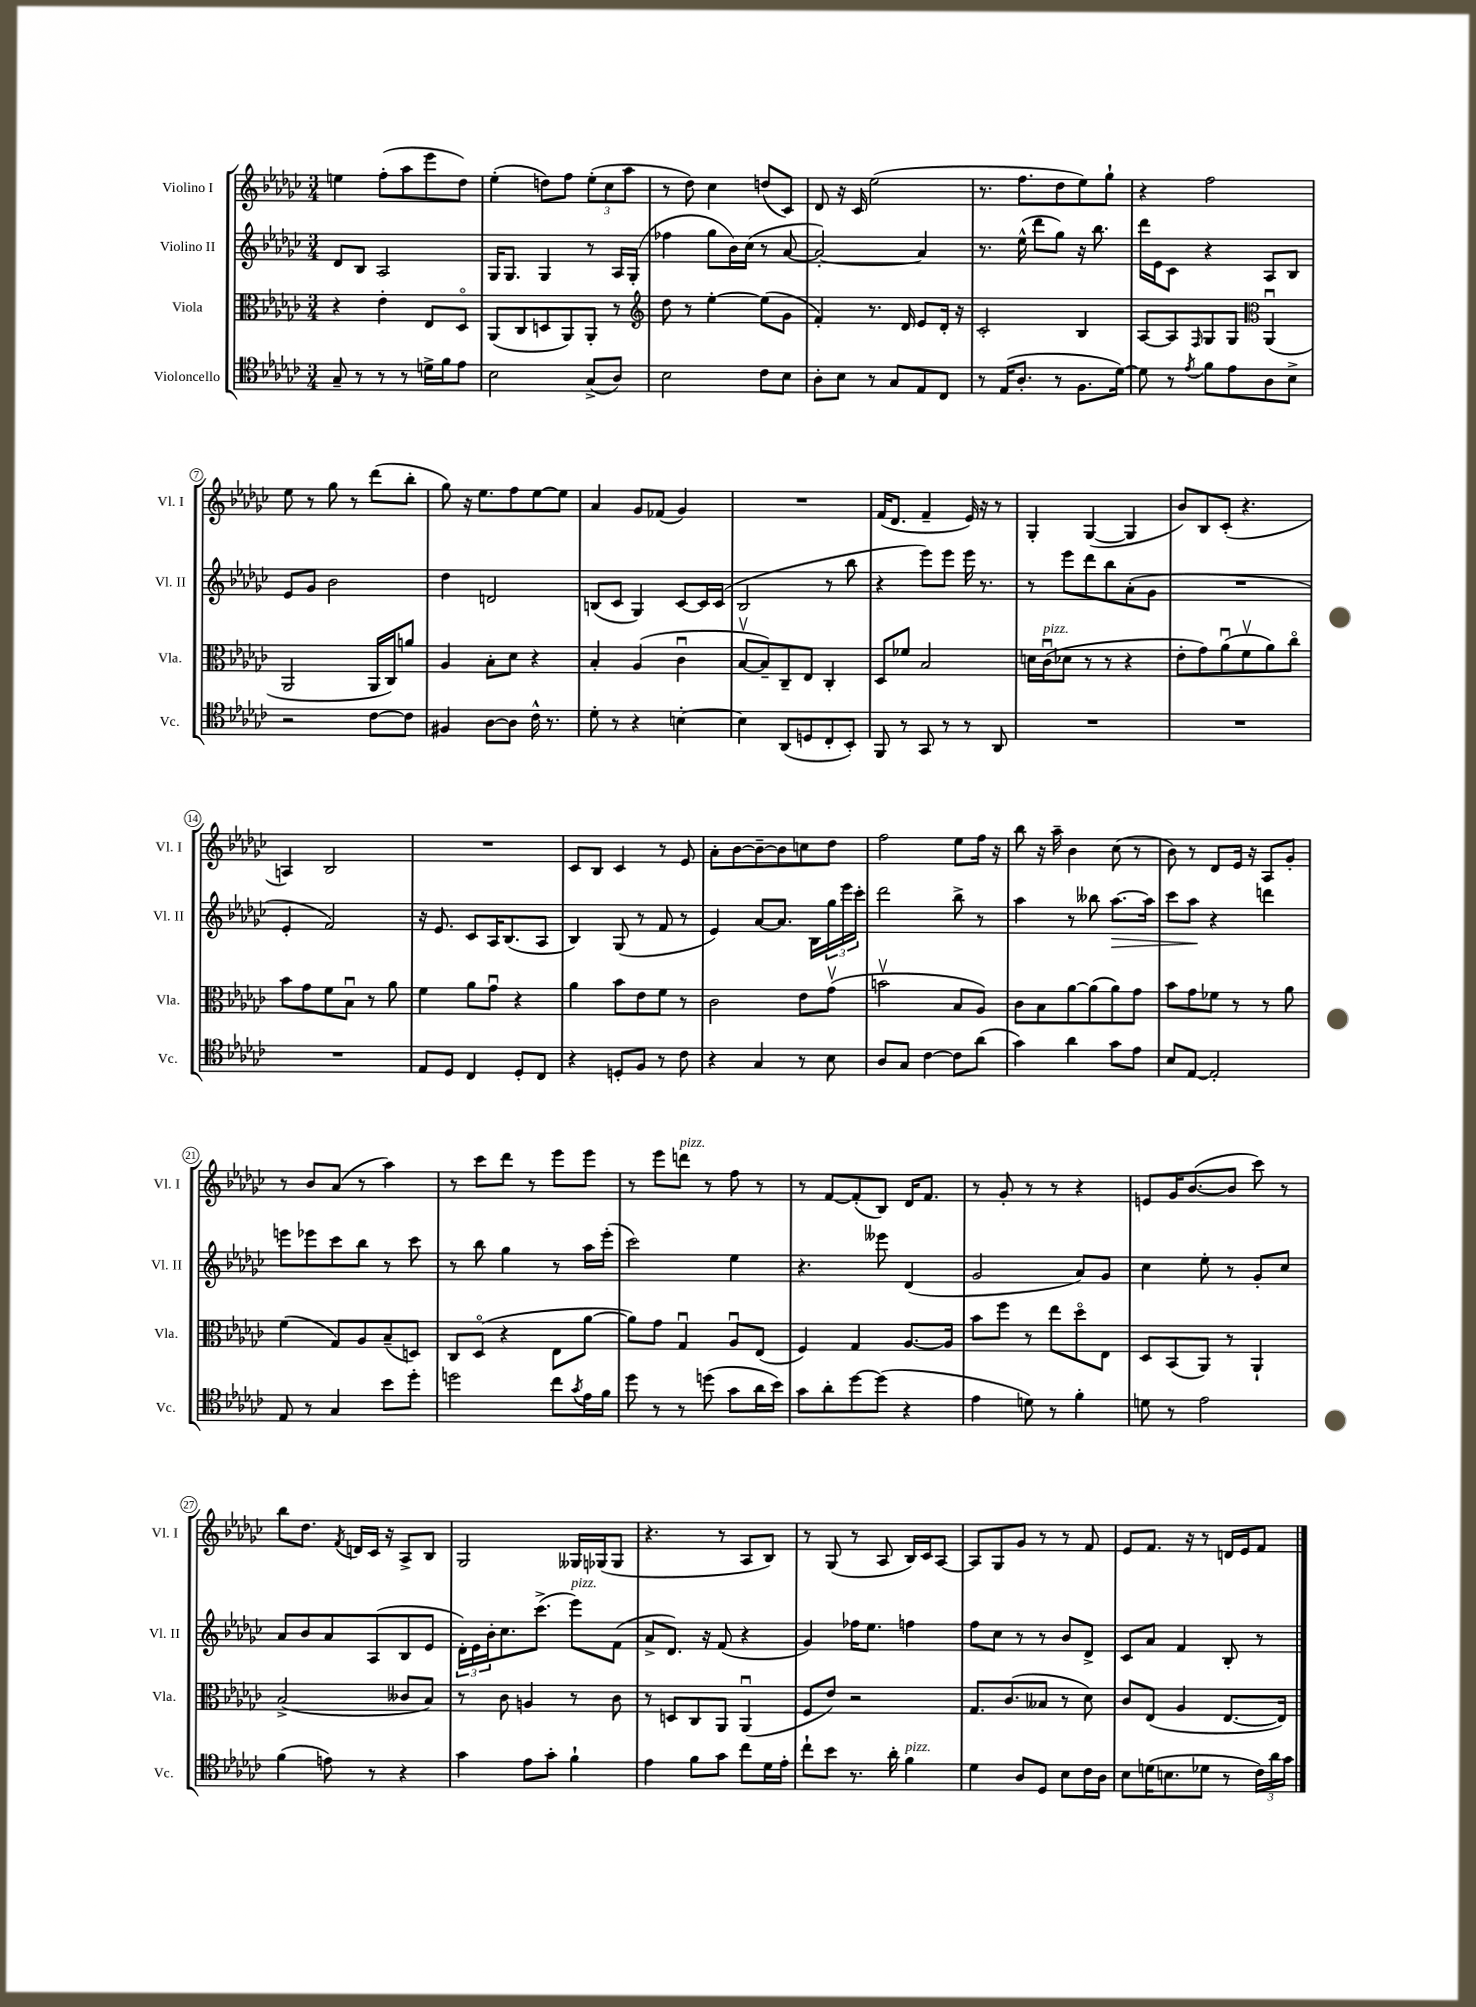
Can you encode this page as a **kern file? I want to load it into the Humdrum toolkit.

**kern	**kern	**kern	**kern
*staff4	*staff3	*staff2	*staff1
*clefC4	*clefC3	*clefG2	*clefG2
*k[b-e-a-d-g-c-]	*k[b-e-a-d-g-c-]	*k[b-e-a-d-g-c-]	*k[b-e-a-d-g-c-]
*M3/4	*M3/4	*M3/4	*M3/4
8G-~/	4r	8d-/L	4ee\
8r	.	8B-/J	.
8r	4e-'\	2A-/	(8ff'\L
8r	.	.	8aa-\
16d^\LL	8E-/L	.	8eee-\
16f\J	.	.	.
8e-\J	8D-o/J	.	8dd-\J)
=	=	=	=
2B-\	(8AA-/L	16G-/LK	(4ee-'\
.	.	8.G-/J	.
.	8C-/	.	.
.	8D/	4G-/	8dd\L)
.	8AA-/)	.	8ff\J
(8G-^/L	8AA-'/J	8r	(12ee-'\L
.	.	.	12cc-\
8A-/J)	8r	16A-/LL	.
.	.	.	12aa-\J
.	.	(16G-'/JJ	.
=	=	=	=
*	*clefG2	*	*
2B-\	8dd-\	4ff-\	8r
.	8r	.	8dd-\)
.	[4ee-'\	8gg-\L	4cc-\
.	.	16b-\L)	.
.	.	(16cc-\JJ	.
8c-\L	(8ee-\]L	8r	(8dd/L
8B-\J	8g-\J	[8a-/	8c-/J)
=	=	=	=
8A-'\L	4f'/)	2a-'/_)	8d-/
8B-\J	.	.	16r
.	.	.	16c-/
8r	8.r	.	(2ee-\
8G-/L	.	.	.
.	16d-/	.	.
8E-/	8e-/L	4a-/]	.
8C-/J	16d-'/Jk	.	.
.	16r	.	.
=	=	=	=
8r	2c-'/	8.r	8.r
(16E-/LK	.	.	.
8.A-'/J	.	(16ee-^^\	8.ff\L
.	.	8ddd-\L	.
8r	.	8gg-\J)	8dd-\
8.F\L	4B-/	16r	8ee-\)
.	.	8.bb-\	.
.	.	.	8gg-`\J
[16d-\Jk)	.	.	.
=	=	=	=
8d-\]	[8A-/L	16ddd-\LL	4r
.	.	16e-\J	.
8r	8A-/]	8c-\J	.
8qe-/	16qqF/	.	.
8f\L	8G-/	4r	2ff\
8e-\	8G-/J	.	.
*	*clefC3	*	*
8A-\	(4AA-u/	8A-/L	.
8B-^\J	.	8B-/J	.
=	=	=	=
2r	2AA-/	8e-/L	8ee-\
.	.	8g-/J	8r
.	.	2b-\	8gg-\
.	.	.	8r
[8c-\L	16AA-/LL	.	(8ddd-\L
.	16C-/J)	.	.
8c-\]J	8a/J	.	8bb-'\J
=	=	=	=
4F#/	4A-/	4dd-\	8gg-\)
.	.	.	16r
.	.	.	8.ee-\L
[8A-\L	8B-'\L	2d/	.
8A-\]J	8d-\J	.	8ff\
16c-^^\	4r	.	[8ee-\
8.r	.	.	.
.	.	.	8ee-\]J
=	=	=	=
8d-'\	4B-'/	(8B/L	4a-/
8r	.	8c-/J	.
4r	(4A-/	4G-/)	8g-/L
.	.	.	(8f-/J
[4B'\	4c-u\	[8c-/L	4g-/)
.	.	16c-/]L	.
.	.	(16c-/JJ	.
=	=	=	=
4B\]	[8B-v/L	2B-/	2.r
.	8B-~/])	.	.
(8AA-/L	8C-~/	.	.
8D/	8E-/J	.	.
8C-'/	4C-'/	8r	.
8BB-'/J)	.	8bb-\	.
=	=	=	=
8FF/	8D-/L	4r	(16f/LK
.	.	.	8.d-/J
8r	8f-/J	.	.
8GG-/	2B-/	8eee-\L)	4f~/
8r	.	8eee-\J	.
8r	.	16eee-\	16e-/)
.	.	8.r	16r
8AA-/	.	.	8r
=	=	=	=
2.r	16d\LL	8r	4G-'/
.	(16c-u\J	.	.
.	8d-\J	8eee-\L	.
.	8r	8ddd-\	([4G-/
.	8r	8bb-\	.
.	4r	(8a-'\	4G-/]
.	.	8g-\J	.
=	=	=	=
2.r	8e-'\L	2.r	8b-/L)
.	8g-\)	.	8B-/
.	(8a-u\	.	(8c-'/J
.	8fv\	.	4.r
.	8a-\)	.	.
.	8cc-o\J	.	.
=	=	=	=
2.r	8b-\L	4e-'/	4A/)
.	8g-\	.	.
.	8f\	2f/)	2B-/
.	8B-u\J	.	.
.	8r	.	.
.	8a-\	.	.
=	=	=	=
8E-/L	4f\	16r	2.r
.	.	8.e-/	.
8D-/J	.	.	.
4C-/	8a-\L	8c-/L	.
.	8g-u\J	16A-/K	.
.	.	(8.B-/	.
8D-'/L	4r	.	.
8C-/J	.	8A-/J	.
=	=	=	=
4r	4a-\	4B-/)	8c-/L
.	.	.	8B-/J
8D'/L	8b-\L	(8G-/	4c-/
8F/J	8e-\	8r	.
8r	8f\J	8f/	8r
8c-\	8r	8r	8e-/
=	=	=	=
4r	2c-\	4e-/)	8a-'\L
.	.	.	[8b-\
4G-/	.	[8a-/L	8b-~\_
.	.	8.a-/]J	8b-\]
8r	8e-\L	.	8cc\
.	.	16B-\LL	.
8B-\	(8g-v\J	24gg-\	8dd-\J
.	.	24eee-\	.
.	.	24ccc-'\JJ	.
=	=	=	=
8A-/L	2bv\	2ddd-\	2ff\
8G-/J	.	.	.
[4c-\	.	.	.
8c-\]L	8B-/L	8bb-^\	8ee-\L
(8a-\J	8A-/J)	8r	16ff\Jk
.	.	.	16r
=	=	=	=
4g-\)	8c-\L	4aa-\	8bb-\
.	8B-\	.	16r
.	.	.	16aa-~\
4a-\	[8a-\	8r	4b-\
.	(8a-\]	8bb--\	.
8g-\L	8a-\)	[8.aa-\L	(8cc-\
8e-\J	8g-\J	.	8r
.	.	16aa-\]Jk	.
=	=	=	=
8B-/L	8b-\L	8ccc-\L	8b-\)
[8E-/J	8g-\	8aa-\J	8r
2E-'/]	8f-\J	4r	8d-/L
.	8r	.	16e-/Jk
.	.	.	16r
.	8r	4ddd\	8A-/L
.	8a-\	.	8g-'/J
=	=	=	=
8E-/	(4f\	8eee\L	8r
8r	.	8eee-\	8b-/L
4G-/	8G-/L)	8ccc-\	(8a-/J
.	8A-/	8bb-\J	8r
8b-\L	(8B-~/	8r	4aa-\)
8dd-'\J	8D/J)	8ccc-\	.
=	=	=	=
2dd\	8C-/L	8r	8r
.	(8D-o/J	8bb-\	8ccc-\L
.	4r	4gg-\	8ddd-\J
.	.	.	8r
8cc-\L	8E-\L	8r	8eee-\L
8qg-/	.	.	.
16e-\L	[8a-\J	16aa-\LL	8eee-\J
16f\JJ	.	(16eee-'\JJ	.
=	=	=	=
8dd-\	8a-\]L)	2ccc-\)	8r
8r	8g-\J	.	8eee-\L
8r	4G-u/	.	8ddd\J
(8dd\	.	.	8r
8g-\L	8A-u/L	4ee-\	8ff\
16a-\L	(8E-/J	.	8r
16b-\JJ)	.	.	.
=	=	=	=
8g-\L	4F/)	4.r	8r
8a-'\	.	.	[8f/L
[8dd-\	4G-/	.	(8f'/]
(8dd-\]J	.	8eee--\	8B-/J)
4r	[8.A-/L	(4d-/	16d-/LK
.	.	.	8.f/J
.	16A-/]Jk	.	.
=	=	=	=
4e-\	8b-\L	2g-/	8r
.	8ff\J	.	8g-'/
8d\)	8r	.	8r
8r	8ee-\L	.	8r
4f'\	8dd-o\	8a-/L)	4r
.	8E-\J	8g-/J	.
=	=	=	=
8d\	8D-/L	4cc-\	8e/L
8r	(8BB-/	.	16g-/K
.	.	.	([8.b-/
2e-\	8AA-/J)	8ee-'\	.
.	8r	8r	8b-/]J
.	4AA-`/	8g-'/L	8ccc-\)
.	.	8cc-/J	8r
=	=	=	=
(4f\	(2B-^/	8a-/L	8bb-\L
.	.	8b-/	8.dd-\J
8e\)	.	8a-/	.
.	.	.	8qf/
.	.	.	16d/LL
8r	.	(8A-/	16c-/JJ
.	.	.	16r
4r	8c--/L	8B-/	8A-^/L
.	8B-/J)	8e-/J	8B-/J
=	=	=	=
4g-\	8r	24d-'\LL)	2G-/
.	.	24e-\	.
.	.	24b-'\J	.
.	8c-\	8.cc-\	.
8e-\L	4A/	.	.
.	.	(8.ccc-^\J	.
8g-'\J	.	.	.
4f`\	8r	8eee-\L)	16G--/LL
.	.	.	(16G-/J
.	8c-\	(8f\J	8G-/J
=	=	=	=
4e-\	8r	8a-^/L	4.r
.	8D/L	8.d-/J)	.
8f\L	8C-/	.	.
.	.	16r	.
8g-\J	8AA-/J	(8f/	8r
8cc-\L	(4AA-u/	4r	8A-/L
16d-\L	.	.	8B-/J)
16e-'\JJ	.	.	.
=	=	=	=
8cc-`\L	8F/L	4g-/)	8r
8b-\J	8e-/J)	.	(8G-/
8.r	2r	16ff-\LK	8r
.	.	8.ee-\J	.
.	.	.	8A-/
16a-'\	.	.	.
4f\	.	4ff\	16B-/LL)
.	.	.	16c-/J
.	.	.	[8A-/J
=	=	=	=
4d-\	8.G-/L	8ff\L	8A-/]L
.	.	8cc-\J	8G-/
.	(8.c-/	.	.
8A-/L	.	8r	8g-/J
8D-/J	8B--/J	8r	8r
8B-\L	8r	8b-/L	8r
16c-\L	8d-\)	8d-^/J	8f/
16A-\JJ	.	.	.
=	=	=	=
8B-\L	8c-/L	8c-/L	8e-/L
(16d\K	(8E-/J	8a-/J	8.f/J
8.B\	.	.	.
.	4A-/	4f/	.
.	.	.	16r
8d-\J	.	.	8r
8r	[8.E-/L	8B-'/	16d/LL
.	.	.	16e-/J
24c-\LL)	.	8r	8f/J
24a-\	.	.	.
.	16E-/]Jk)	.	.
24g-\JJ	.	.	.
==	==	==	==
*-	*-	*-	*-
